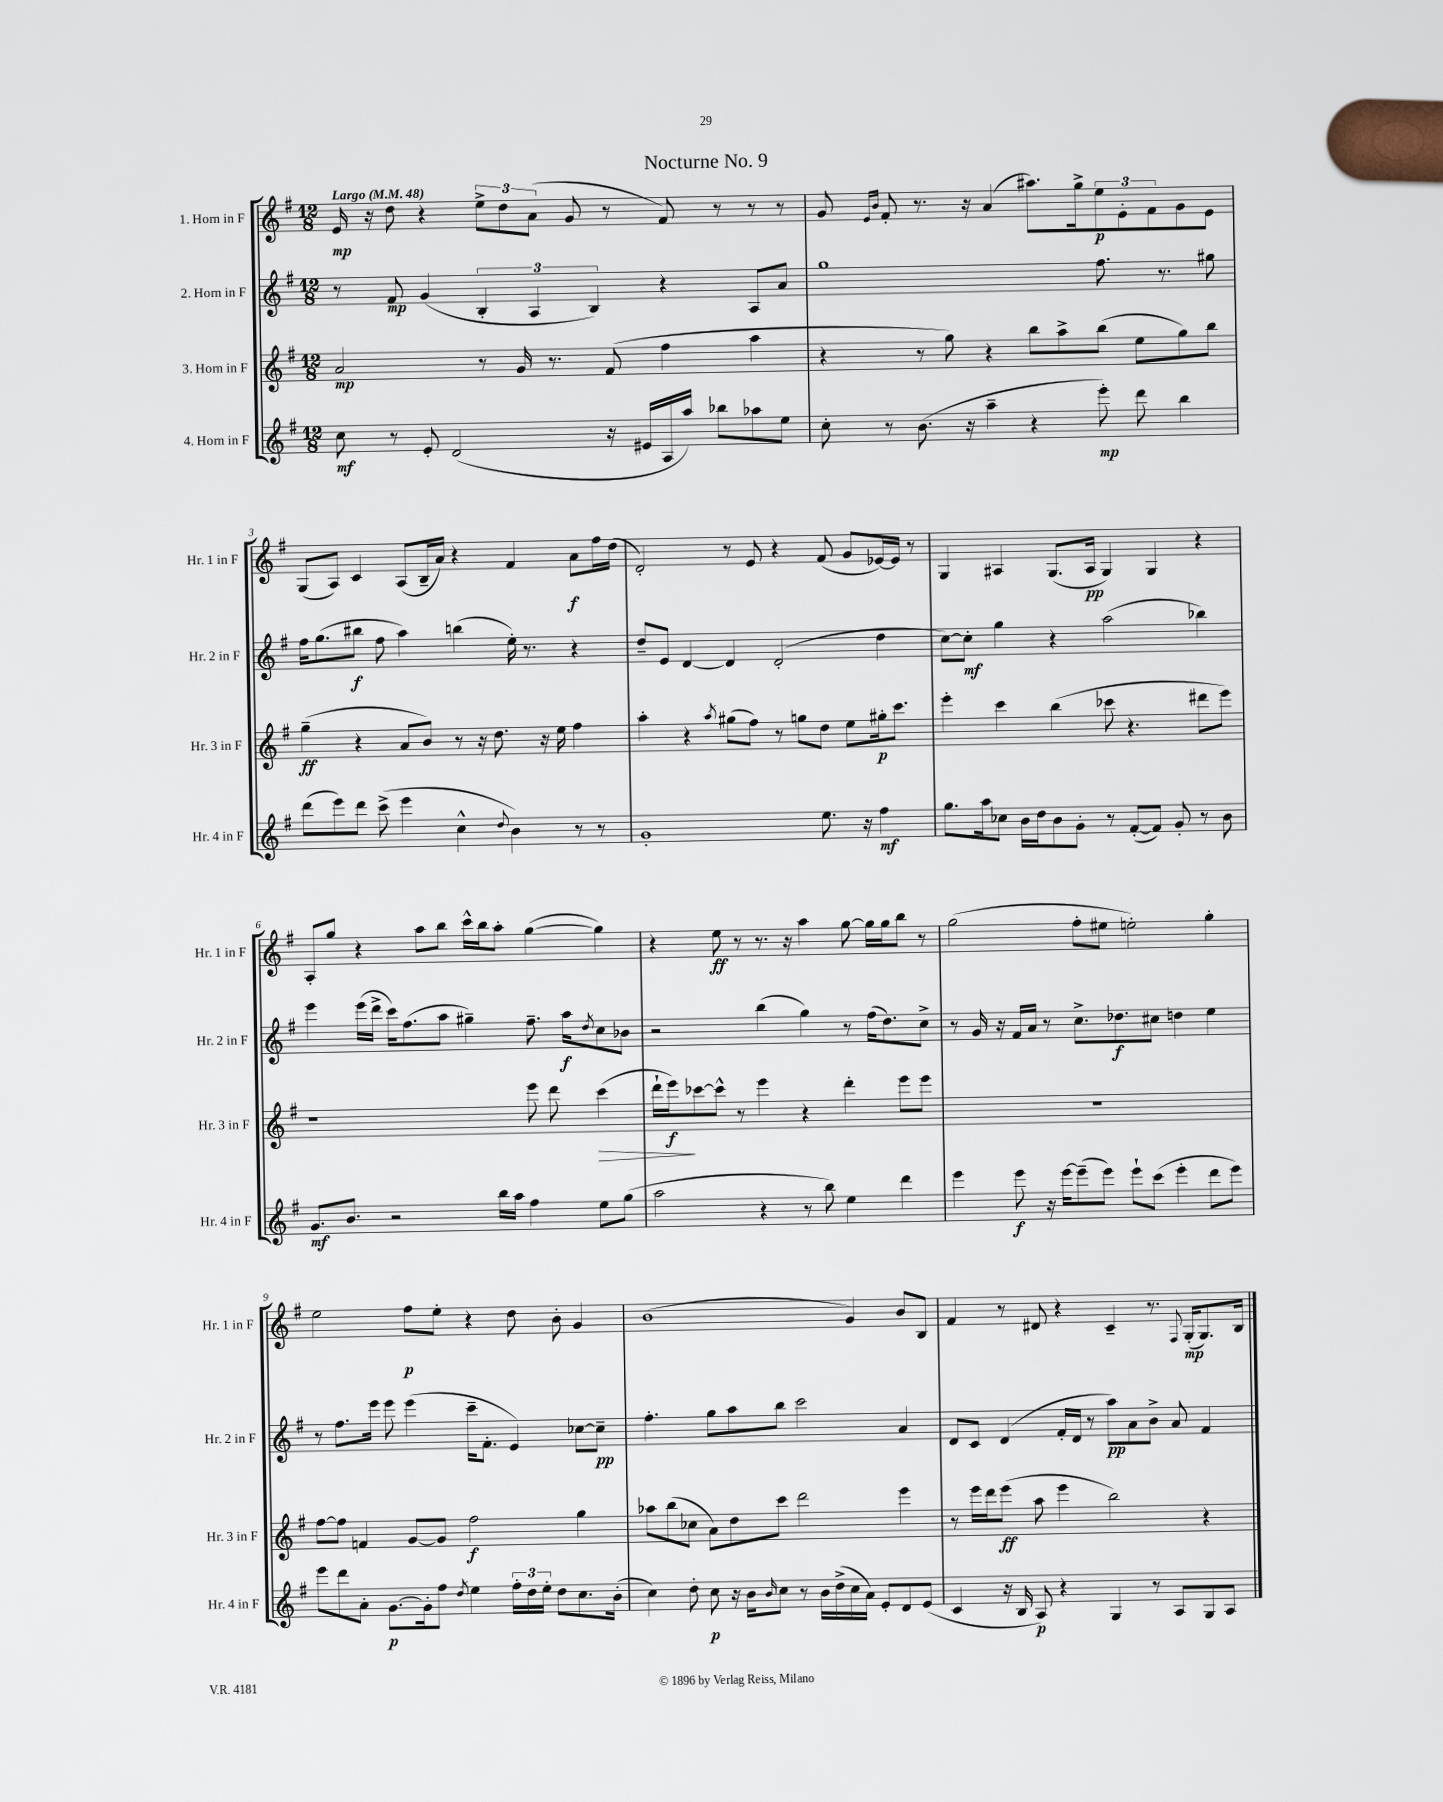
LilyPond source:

\header { title = "Nocturne No. 9" }
<<
\new StaffGroup <<
\new Staff = "s0" \with { instrumentName = "1. Horn in F" shortInstrumentName = "Hr. 1 in F" } {
    \clef treble \key g \major \numericTimeSignature \time 12/8 \tempo "Largo" 4 = 48
    e'16\mp r16 d''8 r4 \tuplet 3/2 { e''8-> d''8 a'8( } g'8 r8 fis'8) r8 r8 r8 |
    g'8 \grace { e'16 b'16 } fis'8-. r8. r16 a'4( ais''8.) g''16-> \tuplet 3/2 { e''8\p e'8-. fis'8 } g'8 e'8 |
    g8( a8) c'4 a8( b16-- a'16) r4 fis'4 a'8\f fis''16 d''16( |
    d'2-.) r8 e'8 r4 fis'8( g'8 ees'16~) ees'16 r8 |
    g4 ais4 g8.( ais16\pp g4) g4 r4 |
    a8-. g''8 r4 a''8 b''8 c'''16-^ b''16 a''8-. g''4~( g''4) |
    r4 e''8\ff r8 r8. r16 a''4 g''8~ g''16 g''16 b''8 r8 |
    g''2( fis''8-. eis''8 e''2-.) g''4-. |
    e''2 fis''8\p e''8-. r4 d''8 b'8-. g'4 |
    b'1( g'4) b'8 b8 |
    fis'4 r8 dis'8 r4 c'4-- r8. \appoggiatura { fis8 } g16-.\mp( g8.) b16 \bar "|." |
}
\new Staff = "s1" \with { instrumentName = "2. Horn in F" shortInstrumentName = "Hr. 2 in F" } {
    \clef treble \key g \major \numericTimeSignature \time 12/8
    r8 fis'8\mp g'4( \tuplet 3/2 { b4-. a4 b4) } r4 a8 a'8 |
    g''1 fis''8. r8. gis''8 |
    fis''16 g''8.( bis''8\f fis''8 a''4) b''4( e''16-.) r8. r4 |
    d''8-- e'8 d'4~ d'4 d'2-.( d''4 |
    c''8~) c''8-.\mf g''4 r4 a''2( bes''4) |
    e'''4 e'''16( d'''16-> c'''16) fis''8.( a''8 gis''4--) fis''8.-- a''16\f \acciaccatura { d''8 } c''8 bes'8 |
    r2 b''4( g''4) r8 fis''16( d''8.) c''8-> |
    r8 g'16 r16 fis'16 a'16 r8 c''8.-> des''8.\f cis''8 d''4 e''4 |
    r8 fis''8. e'''16 e'''8 e'''4( c'''16-- fis'8.-. e'4) ces''8~ ces''8--\pp |
    fis''4.-. g''8 a''8 b''8 c'''2 a'4 |
    d'8 c'8 d'4( fis'16-. d'16 r8 a''8\pp) a'8 b'8-> a'8 fis'4 \bar "|." |
}
\new Staff = "s2" \with { instrumentName = "3. Horn in F" shortInstrumentName = "Hr. 3 in F" } {
    \clef treble \key g \major \numericTimeSignature \time 12/8
    a'2\mp r8 g'16 r8. fis'8( fis''4 a''4 |
    r4 r8 g''8) r4 b''8 a''8-> b''8( e''8 g''8) b''8 |
    g''4--\ff( r4 a'8 b'8) r8 r16 d''8. r16 e''16 fis''4 |
    a''4-. r4 \acciaccatura { a''8 } gis''8( fis''8) r8 g''8 d''8 e''8 gis''16-.\p c'''8. |
    e'''4-. c'''4 b''4( ces'''8 r4. dis'''8 e'''8) |
    r1 e'''8 d'''8 c'''4\>( |
    d'''16-! e'''16\f\!) ces'''8~ ces'''8-^ r8 e'''4 r4 d'''4-. e'''8 e'''8 |
    R1. |
    fis''8~ fis''8 f'4 g'8~ g'8 fis''2\f g''4 |
    aes''8 b''8( ces''8 a'8) d''8 c'''8 d'''2 e'''4 |
    r8 e'''16 d'''16 e'''8\ff( a''8 e'''4 b''2) r4 \bar "|." |
}
\new Staff = "s3" \with { instrumentName = "4. Horn in F" shortInstrumentName = "Hr. 4 in F" } {
    \clef treble \key g \major \numericTimeSignature \time 12/8
    c''8\mf r8 e'8-. d'2( r16 eis'16 a16 a''16) bes''8 aes''8 e''8 |
    c''8-. r8 b'8.( r16 a''4-- r4 e'''8-.\mp) d'''8 b''4 |
    d'''8( e'''8) d'''8 c'''8->( e'''4 c''4-^ \appoggiatura { d''8 } b'4) r8 r8 |
    g'1-. e''8. r16 fis''4\mf |
    g''8. a''16 ces''8 b'16 d''16 b'8 g'8-. r8 fis'8~-.( fis'8) g'8-. r8 b'8 |
    g'8.\mf b'8. r2 b''16 a''16 fis''4 e''8 g''8( |
    a''2 r4 r8 b''8) e''4 d'''4 |
    e'''4 e'''8\f r16 e'''16~ e'''8--( e'''8) e'''8-! c'''8( e'''4-. d'''8 e'''8) |
    e'''8 d'''8 a'8-. g'8.~\p g'16-. fis''8 \acciaccatura { d''8 } e''4 \tuplet 3/2 { fis''16-. d''16 e''16-. } d''8 c''8. b'16-.( |
    c''4) d''8-. c''8\p r16 b'16 \grace { b'16 } c''8 r8 b'16 d''16->( c''16 a'16) e'8-. d'8 e'8( |
    c'4 r16 b16 a8\p) r4 g4 r8 a8 g8 a8 \bar "|." |
}
>>
>>
